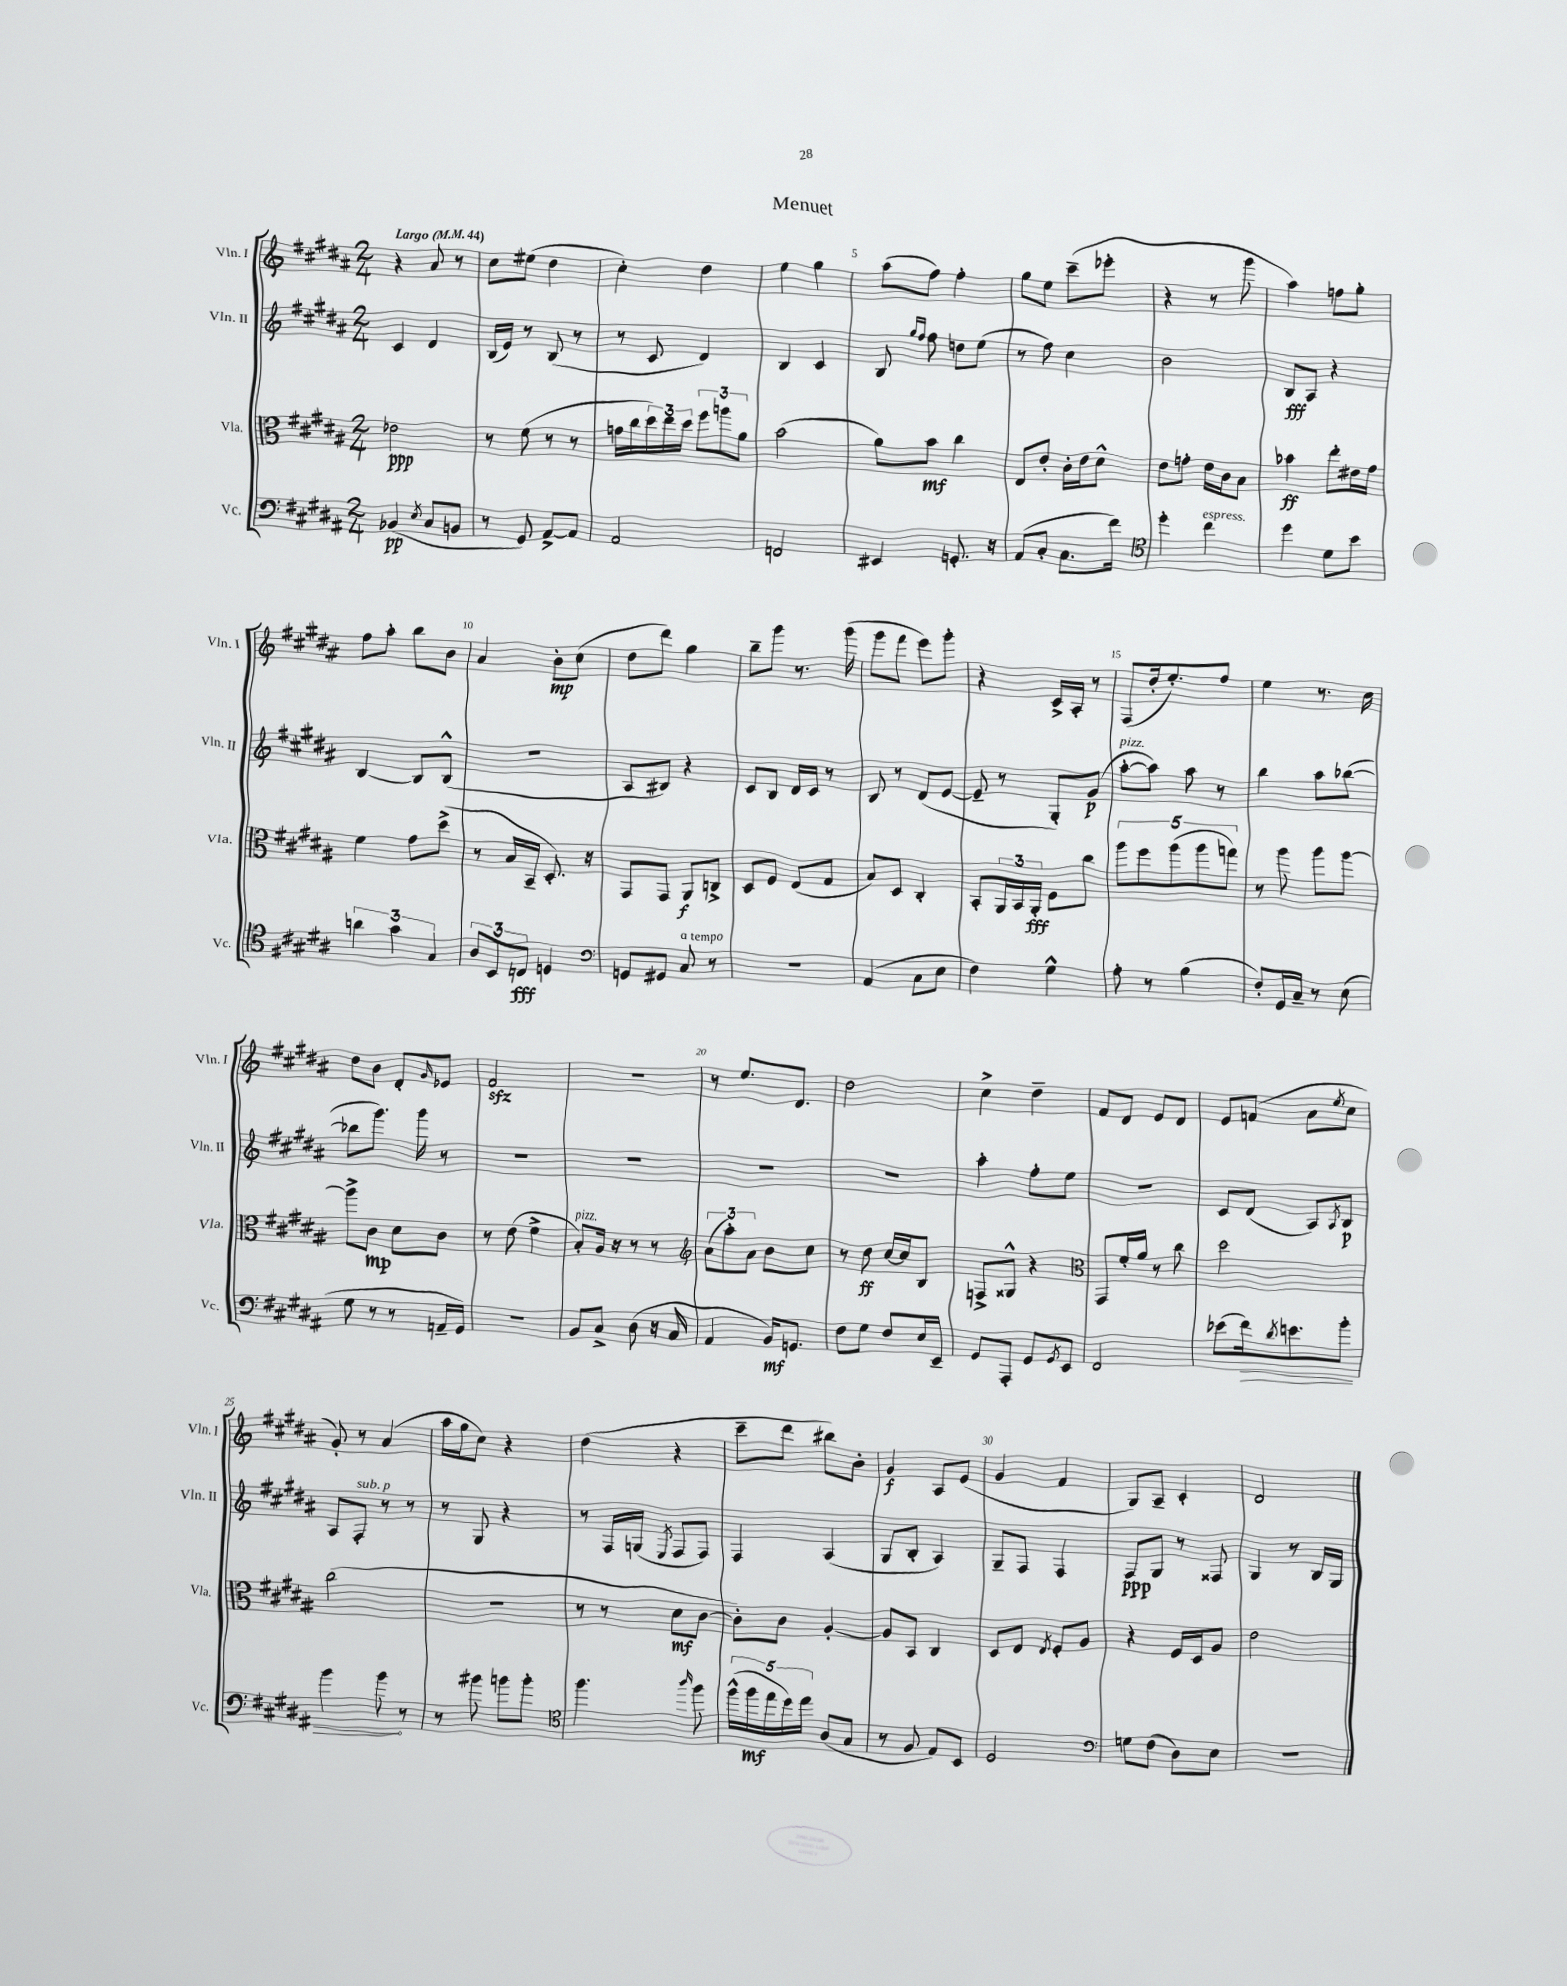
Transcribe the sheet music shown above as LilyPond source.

\header { title = "Menuet" }
<<
\new StaffGroup <<
\new Staff = "s0" \with { instrumentName = "Vln. I" shortInstrumentName = "Vln. I" } {
    \clef treble \key b \major \numericTimeSignature \time 2/4 \tempo "Largo" 4 = 44
    r4 ais'8 r8 |
    cis''8 eis''8( dis''4 |
    cis''4-.) dis''4 |
    e''4 gis''4 |
    ais''8( fis''8) fis''4-. |
    gis''8 e''8 cis'''8--( ees'''8-. |
    r4 r8 gis'''8 |
    ais''4) f''8 gis''8-. |
    fis''8 ais''8-. b''8 b'8 |
    ais'4 b'8-.\mp cis''8( |
    dis''8 dis'''8) gis''4 |
    b''8-- gis'''8 r8. gis'''16( |
    gis'''8 fis'''8 e'''8) gis'''8-. |
    r4 cis'16-> ais16-. r8 |
    fis8( dis''16-. e''8.-.) fis''8 |
    e''4 r8. cis''16 |
    dis''8 b'8 dis'8-. \grace { gis'16 } ees'8 |
    fis'2\sfz |
    R2 |
    r8 e''8. dis'8. |
    dis''2 |
    cis''4-> dis''4-- |
    fis'8 dis'8 e'8 dis'8 |
    e'8 f'8( ais'8 \acciaccatura { e''8 } cis''8 |
    gis'8-.) r8 ais'4( |
    ais''16 gis''16 cis''8) r4 |
    dis''4( r4 |
    cis'''8-- dis'''8 bis''8) b'8-. |
    gis'4\f ais8 e'8( |
    gis'4 fis'4 |
    gis8) ais8-- cis'4-. |
    dis'2 \bar "|." |
}
\new Staff = "s1" \with { instrumentName = "Vln. II" shortInstrumentName = "Vln. II" } {
    \clef treble \key b \major \numericTimeSignature \time 2/4
    cis'4 dis'4 |
    b16( e'16) r8 b8( r8 |
    r8 cis'8 dis'4) |
    b4 cis'4 |
    b8 \grace { gis''16 fis''16 } fis''8 d''8 e''8( |
    r8 fis''8) cis''4 |
    b'2 |
    b8\fff ais8 r4 |
    b4~ b8 b8-^( |
    r2 |
    ais8 bis8) r4 |
    cis'8 b8 dis'16 cis'16 r8 |
    b8 r8 dis'8( e'8~ |
    e'8-- r8 gis8-.) gis'8\p( |
    ais''8~-.^\markup { \italic "pizz." } ais''8) ais''8 r8 |
    b''4 ais''8 bes''8~( |
    bes''8 gis'''8.) gis'''16 r8 |
    R2 |
    R2 |
    R2 |
    R2 |
    ais''4-. fis''8-. e''8 |
    R2 |
    cis'8 dis'8( ais8) \acciaccatura { ais8 } b8\p |
    ais8 fis8-.^\markup { \italic "sub. p" } r8 r8 |
    r8 gis8 r4 |
    r8 fis16 g16( \acciaccatura { e8 } fis8 fis8) |
    fis4 ais4( |
    gis8 b8-. ais4) |
    gis8-- fis8 fis4 |
    fis8\ppp gis8 r8 fisis8 |
    gis4 r8 b16 gis16 \bar "|." |
}
\new Staff = "s2" \with { instrumentName = "Vla." shortInstrumentName = "Vla." } {
    \clef alto \key b \major \numericTimeSignature \time 2/4
    ees'2\ppp |
    r8 fis'8( r8 r8 |
    g'16 cis''16 \tuplet 3/2 { dis''16) e''16 dis''16 } \tuplet 3/2 { fis''8 a''8 ais'8 } |
    b'2( |
    ais'8) b'8\mf cis''4 |
    e8 e'8-. cis'16-. e'16 dis'8-^ |
    e'8 g'8-. e'16 cis'16 b8 |
    bes'4\ff e''8-. eis'16 gis'16 |
    fis'4 gis'8 dis''8->( |
    r8 b16 b,16-- dis8.-.) r16 |
    gis,8 gis,8 ais,8\f c8-> |
    dis8 fis8 e8( gis8 |
    b8) dis8 cis4-. |
    b,8-. \tuplet 3/2 { ais,16 b,16 ais,16-.\fff } fis8 cis''8 |
    \tuplet 5/4 { ais''8 fis''8 ais''8( ais''8 g''8) } |
    r8 ais''8 ais''8 ais''8~ |
    ais''8-> cis'8\mp dis'8 cis'8 |
    r8 e'8( fis'4-> |
    b8-.^\markup { \italic "pizz." }) ais16 r16 r8 r8 |
    \clef treble \tuplet 3/2 { ais'8( ais''8-.) ais'8 } b'8 cis''8 |
    r8 dis''8\ff cis''16~ cis''16 b8 |
    f8-> gisis8-^ r4 |
    \clef alto gis,8 fis'16-. ais'16 r8 cis''8 |
    dis''2 |
    cis''2( |
    r2 |
    r8 r8 dis'8\mf cis'8~ |
    cis'8-.) cis'8 ais4~-. |
    ais8 b,8 cis4 |
    dis8 e8 \acciaccatura { e8 } fis8-. ais8 |
    r4 fis16 dis16 ais8 |
    e'2 \bar "|." |
}
\new Staff = "s3" \with { instrumentName = "Vc." shortInstrumentName = "Vc." } {
    \clef bass \key b \major \numericTimeSignature \time 2/4
    bes,4\pp( \acciaccatura { e8 } cis8 b,8 |
    r8 gis,8) ais,8~-> ais,8 |
    ais,2 |
    f,2 |
    eis,4 g,8.-. r16 |
    ais,8( cis8-. cis8. fis'16) |
    \clef tenor dis''4-. cis''4^\markup { \italic "espress." } |
    dis''4 dis'8 b'8 |
    \tuplet 3/2 { a'4 gis'4 gis4 } |
    \tuplet 3/2 { ais8 b,8 c8\fff } d4 |
    \clef bass g,8 gis,8 cis8^\markup { \italic "a tempo" } r8 |
    r2 |
    ais,4( cis8 e8 |
    fis4) gis4-^ |
    ais8-. r8 b4( |
    fis8-.) gis,16 cis16-- r8 e8( |
    gis8 r8 r8 a,16-- gis,16) |
    R2 |
    b,8 cis8-> dis8( r16 cis16 |
    ais,4 b,16\mf) g,8. |
    fis8 gis8 fis8 e16 e,16-- |
    gis,8 ais,,8-. gis,8 \acciaccatura { gis,8 } e,8 |
    fis,2 |
    ees'8( \once \override Hairpin.circled-tip = ##t fis'16\>) \acciaccatura { dis'8 } e'8. b'8-. |
    b'4 b'8\! r8 |
    r8 bis'8 b'8 b'8-. |
    \clef tenor fis''4. \grace { ais''16 } fis''8 |
    \tuplet 5/4 { fis''16-^( fis''16\mf e''16 dis''16) e''16 } ais8( gis8 |
    r8 fis8 e8) b,8 |
    dis2 |
    \clef bass g8 fis8( dis8) e8 |
    r2 \bar "|." |
}
>>
>>
\layout { \context { \Score \override BarNumber.break-visibility = ##(#f #t #t) barNumberVisibility = #(every-nth-bar-number-visible 5) } }
